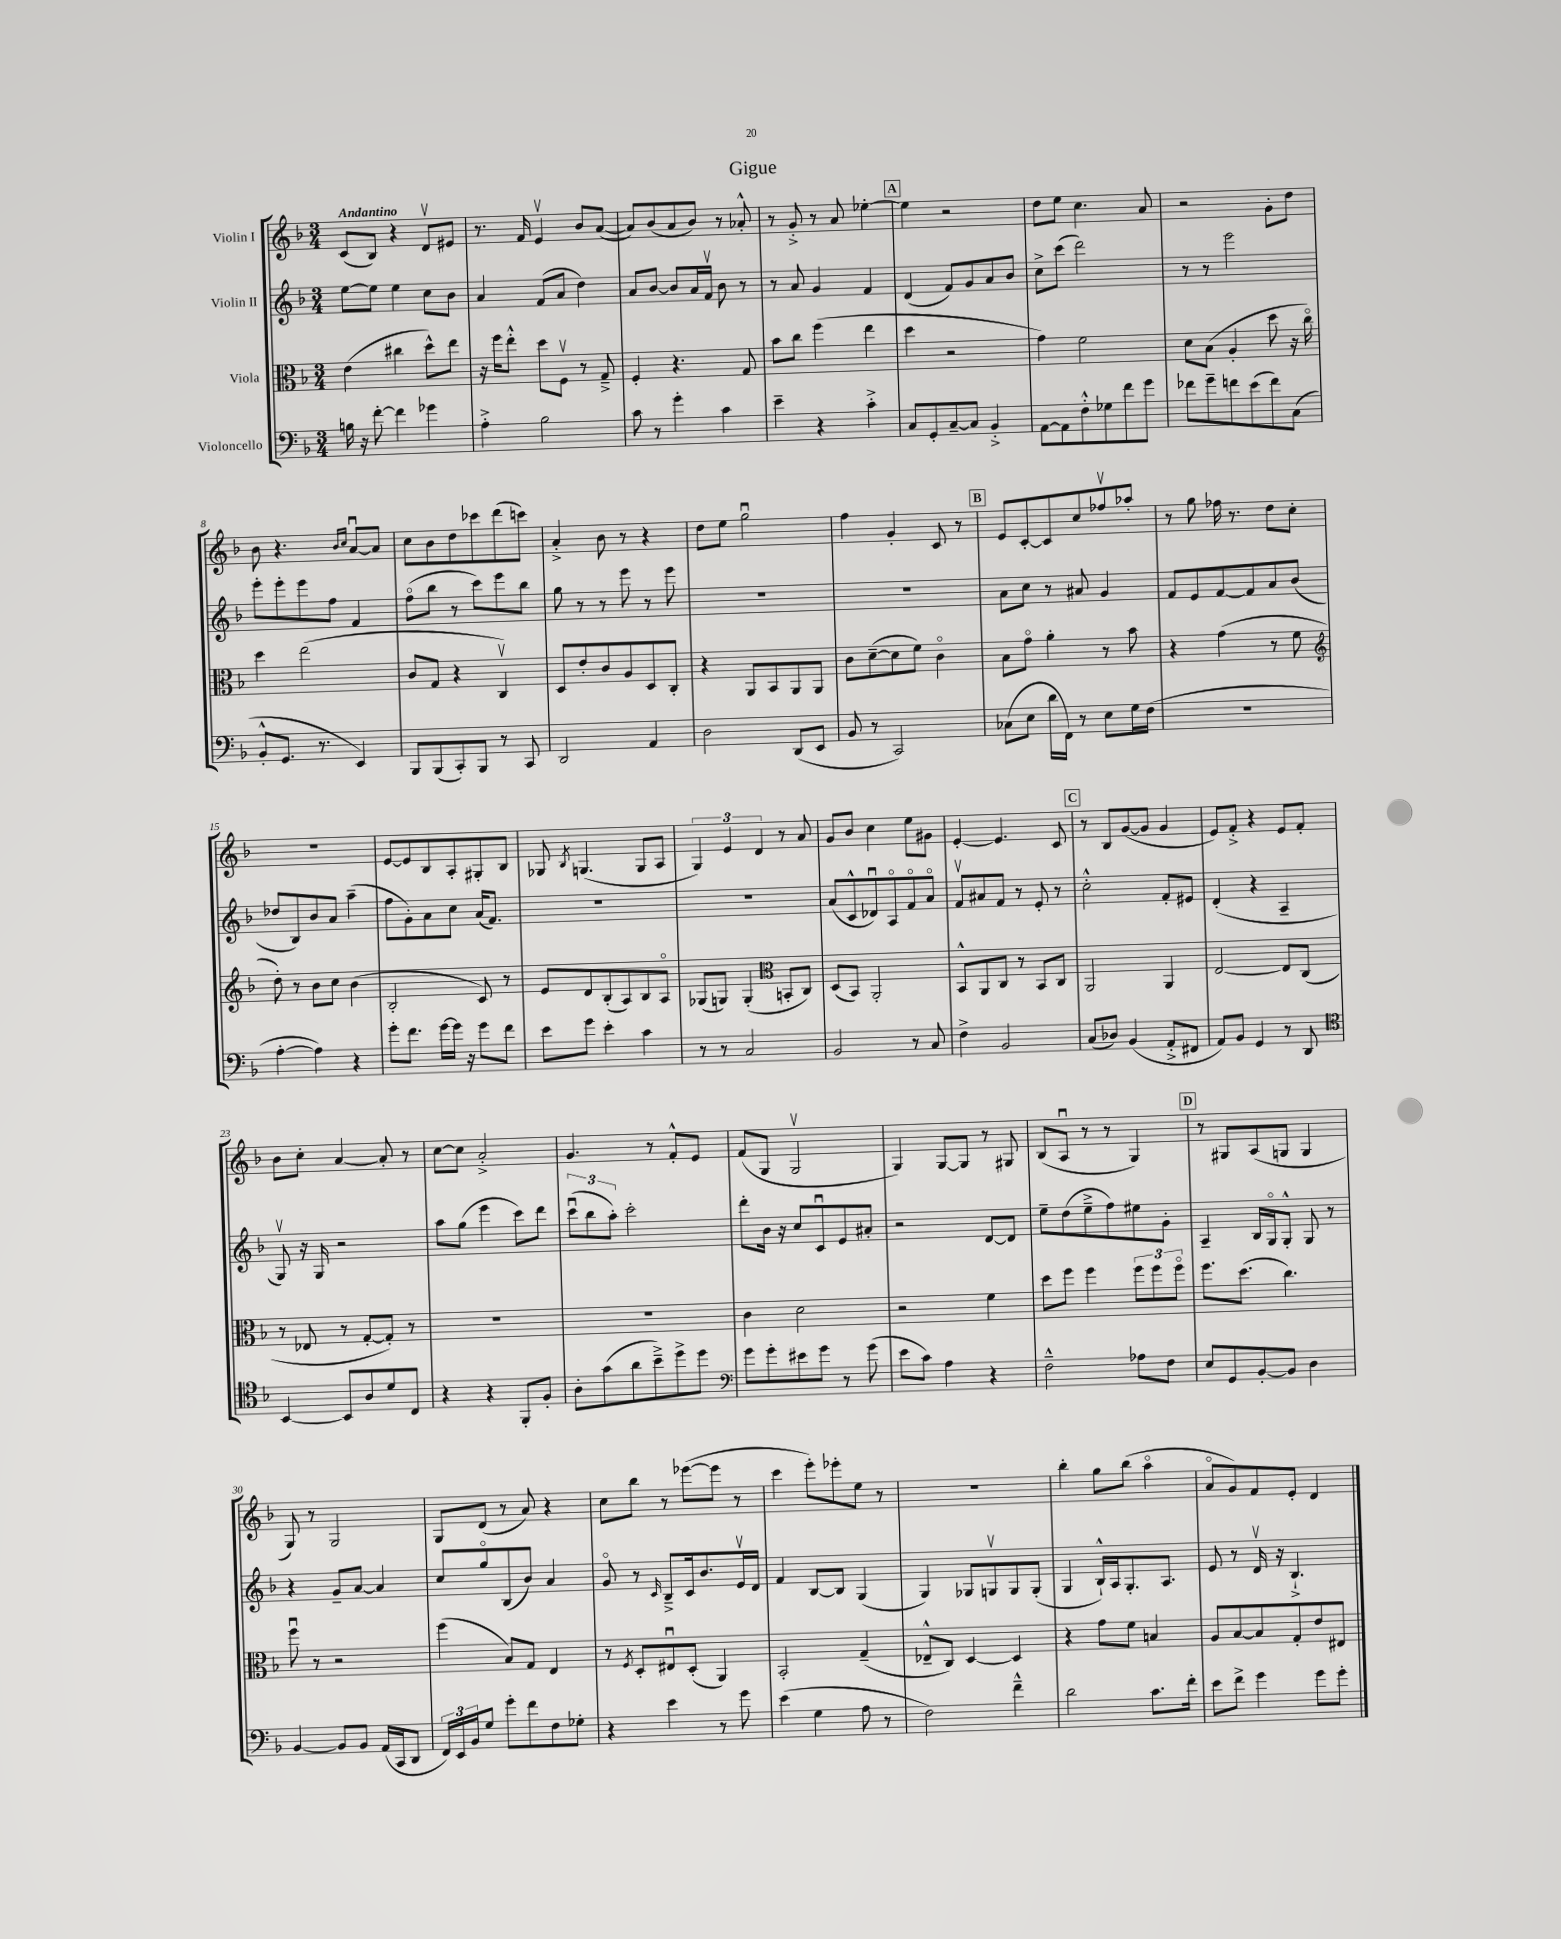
\header { title = "Gigue" }
<<
\new StaffGroup <<
\new Staff = "s0" \with { instrumentName = "Violin I" } {
    \clef treble \key f \major \numericTimeSignature \time 3/4 \tempo "Andantino"
    c'8( bes8) r4 d'8\upbow eis'8 |
    r8. f'16 e'4\upbow bes'8 a'8~( |
    a'8) bes'8( a'8 bes'8) r8 aes'8-.-^ |
    r8 g'8-.-> r8 a'8 ees''4~-. |
    \mark \markup { \box "A" } ees''4 r2 |
    d''8 e''8 c''4. a'8 |
    r2 g'8-. d''8 |
    bes'8 r4. \grace { bes'16 c''16 } a'8~\downbow a'8 |
    c''8 bes'8 d''8 ces'''8 d'''8( c'''8) |
    a'4-.-> bes'8 r8 r4 |
    d''8 e''8 g''2\downbow |
    f''4 g'4-. c'8 r8 |
    \mark \markup { \box "B" } e'8 c'8~-. c'8 c''8 fes''8\upbow aes''8-. |
    r8 g''8 fes''16 r8. d''8 c''8-. |
    R2. |
    e'8~ e'8 bes8 a8-. gis8-. bes8 |
    ges8 \acciaccatura { bes8 } g4.( g8 a8 |
    \tuplet 3/2 { g4) e'4 d'4 } r8 a'8 |
    g'8 bes'8 c''4 e''8 gis'8 |
    e'4~-. e'4. c'8 |
    \mark \markup { \box "C" } r8 bes8 g'8~( g'8 g'4 |
    e'8) f'8-.-> r4 e'8 f'8-. |
    bes'8 c''8-. a'4~ a'8-. r8 |
    c''8~ c''8 a'2-.-> |
    g'4. r8 f'8-.-^ e'8 |
    f'8( g8 g2\upbow |
    g4) g8~ g8 r8 gis8 |
    bes8( a8\downbow r8 r8 g4) |
    \mark \markup { \box "D" } r8 gis8 a8( g8 g4 |
    g8) r8 g2 |
    g8 d'8( r8 a'8) r4 |
    c''8 bes''8 r8 ees'''8~( ees'''8 r8 |
    c'''4 e'''8-.) ees'''8-. e''8 r8 |
    R2. |
    bes''4-. g''8 bes''8( a''4\flageolet |
    a'8\flageolet g'8) f'8 e'8-. d'4 \bar "|." |
}
\new Staff = "s1" \with { instrumentName = "Violin II" } {
    \clef treble \key f \major \numericTimeSignature \time 3/4
    e''8~ e''8 e''4 c''8 bes'8 |
    a'4 f'8( a'8 d''4) |
    a'8 bes'8~ bes'8 a'16 f'16\upbow bes'8 r8 |
    r8 a'8 g'4 f'4 |
    \mark \markup { \box "A" } d'4( f'8) g'8 a'8 bes'8 |
    c''8-> c'''8( d'''2) |
    r8 r8 e'''2 |
    e'''8-. e'''8-. e'''8 f''8 f'4 |
    f''8\flageolet( bes''8 r8 c'''8) e'''8 bes''8 |
    g''8 r8 r8 e'''8 r8 e'''8 |
    R2. |
    R2. |
    \mark \markup { \box "B" } a'8 c''8 r8 ais'8 g'4 |
    f'8 e'8 f'8~ f'8 a'8 bes'8( |
    des''8 bes8) bes'8 a'8 a''4--( |
    f''8 g'8-.) a'8 c''8 a'16( f'8.) |
    R2. |
    R2. |
    a'8( c'8-^ des'8\downbow) a8\flageolet f'8\flageolet a'8\flageolet |
    f'8\upbow ais'8 f'8 r8 e'8-. r8 |
    \mark \markup { \box "C" } c''2-.-^ f'8-. eis'8 |
    d'4-.( r4 a4-- |
    g8\upbow) r16 g16 r2 |
    a''8 g''8( e'''4 c'''8) d'''8 |
    \tuplet 3/2 { c'''8\downbow( bes''8 a''8-.) } c'''2-. |
    d'''8-. bes'16 r16 c''8 c'8\downbow e'8 ais'8-. |
    r2 d'8~ d'8 |
    e''8-- d''8( e''8---> f''8) eis''8 g'8-. |
    \mark \markup { \box "D" } a4-- bes16 g16\flageolet g8-.-^ g8 r8 |
    r4 g'8-- a'8~ a'4 |
    c''8 g''8\flageolet bes8( bes'8) a'4 |
    g'8\flageolet r8 \grace { c'16 } bes8---> c'16 bes'8. e'16\upbow d'16 |
    f'4 bes8~ bes8 g4( |
    g4) ges8 g8\upbow g8 g8-.( |
    g4 bes16-!-^) a16 g8.-. a8. |
    e'8 r8 d'16\upbow r16 bes4.-!-> \bar "|." |
}
\new Staff = "s2" \with { instrumentName = "Viola" } {
    \clef alto \key f \major \numericTimeSignature \time 3/4
    e'4( cis''4 d''8-^) e''8 |
    r16 f''16 e''8-.-^ d''8 f8\upbow r8 g8---> |
    f4-. r4. g8 |
    bes'8 c''8 f''4( e''4 |
    \mark \markup { \box "A" } d''4 r2 |
    g'4) f'2 |
    d'8 bes8( a4-. d''8 r16 c''16\flageolet) |
    d''4 e''2( |
    c'8 g8 r4 c4\upbow) |
    d8 e'8-. c'8 a8 d8 c8-. |
    r4 a,8 bes,8 a,8 a,8 |
    c'8 d'8~--( d'8 f'8) c'4\flageolet |
    \mark \markup { \box "B" } bes8 g'8\flageolet a'4-. r8 bes'8 |
    r4 g'4( r8 f'8 |
    \clef treble d''8-.) r8 bes'8 c''8 bes'4( |
    bes2-. c'8) r8 |
    e'8 d'8 bes8-.( a8) bes8 a8\flageolet |
    ges8( g8) g4-.( \clef alto b,8-. c8) |
    d8( bes,8) a,2-. |
    bes,8-^ a,8 c8 r8 bes,8 c8 |
    \mark \markup { \box "C" } a,2 a,4 |
    e2~ e8 c8( |
    r8 ees8 r8 g8~-. g8-.) r8 |
    R2. |
    R2. |
    c'4 d'2 |
    r2 f'4 |
    d''8 f''8 f''4 \tuplet 3/2 { f''8 f''8 f''8\flageolet } |
    \mark \markup { \box "D" } f''8. d''8.( c''4.) |
    f''8\downbow r8 r2 |
    f''4( bes8) g8 e4 |
    r8 \acciaccatura { f8 } d8-. eis8\downbow d8-.( a,4) |
    bes,2-. g4--( |
    ees8---^ c8) d4~ d4 |
    r4 g'8 f'8 b4 |
    a8 bes8~ bes8 g8-. e'8 eis8 \bar "|." |
}
\new Staff = "s3" \with { instrumentName = "Violoncello" } {
    \clef bass \key f \major \numericTimeSignature \time 3/4
    b16 r16 f'8~-. f'4 ges'4 |
    a4-.-> bes2 |
    c'8 r8 g'4-. c'4 |
    e'4-- r4 c'4-.-> |
    \mark \markup { \box "A" } c8 g,8-. c8~-- c8 bes,4-.-> |
    a,8~ a,8 f8-.-^ ges8 f'8 g'8 |
    fes'8 g'8-- f'8 e'8( f'8) c8( |
    bes,8-.-^ g,8. r8. e,4) |
    bes,,8 bes,,8( c,8-.) bes,,8 r8 c,8 |
    d,2 a,4 |
    d2 d,8( e,8 |
    bes,8 r8 c,2) |
    \mark \markup { \box "B" } ces8( e8 d'16 f,16) r8 e8 g16 f16( |
    R2. |
    a4~-. a4) r4 |
    g'8-. f'8. g'16~ g'16 r16 g'8 f'8 |
    e'8 g'8 e'4-. c'4 |
    r8 r8 c2 |
    bes,2 r8 c8 |
    f4-> bes,2 |
    \mark \markup { \box "C" } c8( des8) bes,4( a,8-.-> fis,8 |
    a,8) bes,8 g,4 r8 d,8 |
    \clef tenor bes,4~ bes,8 a8 d'8 c8 |
    r4 r4 f,8-. f8-. |
    a8-. g'8( a'8 bes'8--->) d''8-> d''8 |
    \clef bass g'8 g'8-. eis'8 g'8 r8 g'8( |
    e'8 c'8) a4 r4 |
    f2---^ aes8 f8 |
    \mark \markup { \box "D" } e8 g,8 bes,8~-. bes,8 d4 |
    bes,4~ bes,8 bes,8 a,16( c,16 d,8 |
    \tuplet 3/2 { f,16) e,16 bes,16 } g8 g'8-. f'8 f8 ges8-. |
    r4 e'4 r8 g'8 |
    e'4( g4 a8 r8 |
    f2) f'4---^ |
    d'2 c'8. f'16-. |
    e'8 f'8-> g'4 g'8 g'8-. \bar "|." |
}
>>
>>
